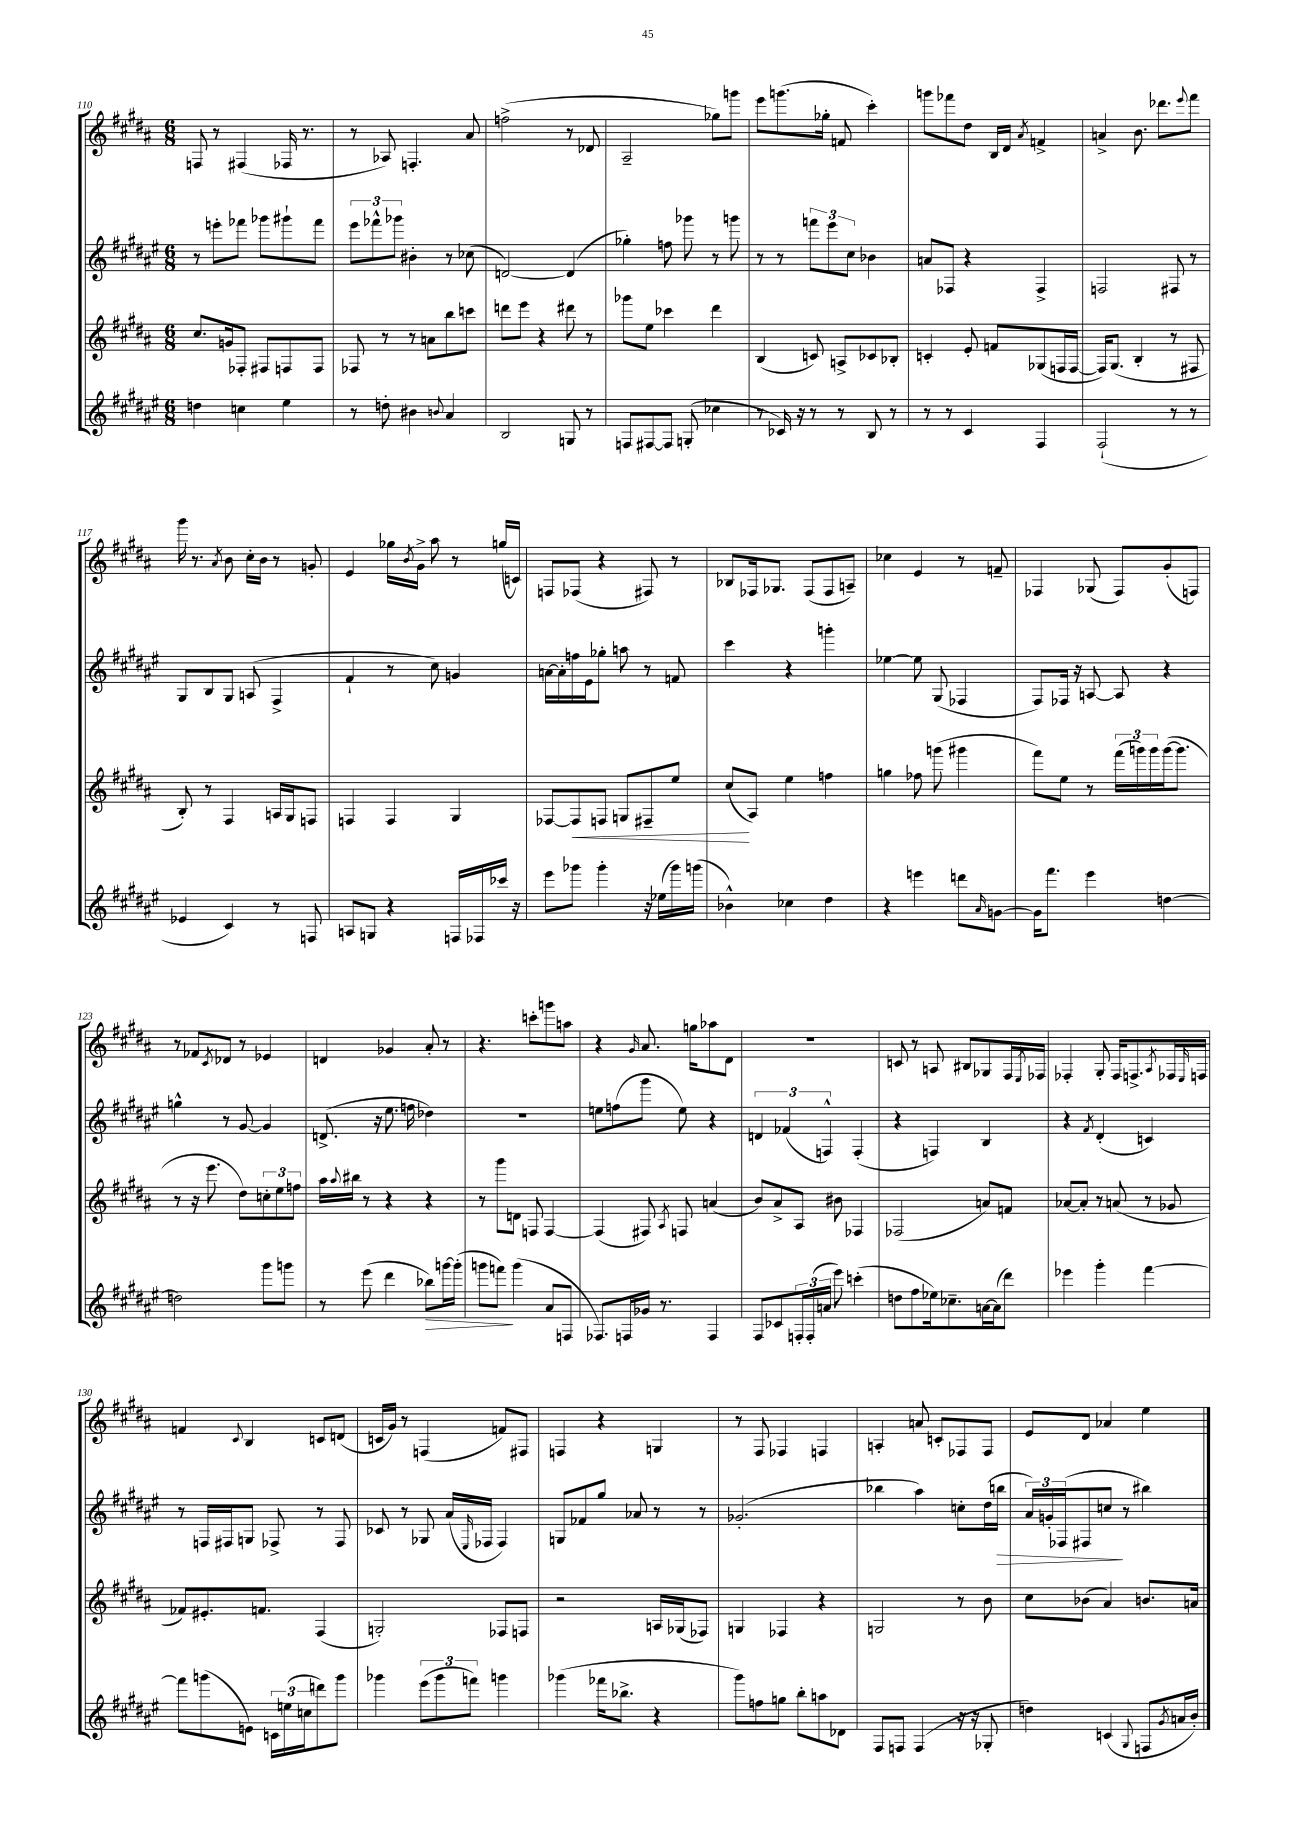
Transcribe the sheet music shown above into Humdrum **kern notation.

**kern	**kern	**kern	**kern
*staff4	*staff3	*staff2	*staff1
*clefG2	*clefG2	*clefG2	*clefG2
*k[f#c#g#d#a#e#]	*k[f#c#g#d#a#]	*k[f#c#g#d#a#e#]	*k[f#c#g#d#a#]
*M6/8	*M6/8	*M6/8	*M6/8
4dd	8.cc#	8r	8F
.	.	8eee'	8r
.	16g	.	.
4cc	8F-'	8fff-	(4F#
.	8F#	8ggg-	.
4ee#	8F	8ggg#`	16F-
.	.	.	8.r
.	8F	8fff-	.
=	=	=	=
8r	8F-	12eee#	8r
.	.	12fff-^^	.
8dd'	8r	.	8A-)
.	.	12ggg-	.
4b#	8r	4b#'	4.F'
.	8a	.	.
8qqb	.	.	.
4a#	8bb	8r	.
.	8ccc	(8cc-	8a#
=	=	=	=
2B	8ddd	[2d)	(2ff^
.	8eee	.	.
.	4r	.	.
8G	8ddd#	(4d]	8r
8r	8r	.	8d-
=	=	=	=
8F	8ggg-	4gg-')	2A#~
[8F#	8ee	.	.
8F#]	4ccc-	8ff	.
(8G'	.	8ggg-	.
4cc-	4ddd#	8r	8gg-)
.	.	8ggg	8ggg
=	=	=	=
8r	(4B	8r	8eee
16c-)	.	8r	(8.ggg
16r	.	.	.
8r	8c)	12fff	.
.	.	.	16gg-'
.	.	12eee#	.
8r	8A^	.	8f
.	.	12cc#	.
8B	8c-	4b-	4ccc#')
8r	8B-'	.	.
=	=	=	=
8r	4c'	8a	8ggg
8r	.	8F-	8fff-
4c#	8e'	4r	8dd#
.	8f	.	16B
.	.	.	16d#
.	.	.	8qa#
4F#	(8G-	4F-^	4f^
.	16F	.	.
.	[16F	.	.
=	=	=	=
(2F#`	16F])	2F	4a^
.	(8.G#	.	.
.	4B'	.	8.b
.	.	.	8.ddd-
8r	8r	8F#	.
.	.	.	8qqeee
8r	8F#	8r	8fff#
=	=	=	=
4e-	8B')	8G#	16ggg#
.	.	.	8.r
.	8r	8B	.
.	.	.	8qa#
4c#)	4F#	8G#	8b
.	.	(8A	16cc#'
.	.	.	16b
8r	16A	4F#^	8r
.	16G#	.	.
8F	8F	.	8g'
=	=	=	=
8A	4F	4f#`	4e
8G	.	.	.
4r	4F	8r	16gg-
.	.	.	8qb
.	.	.	16g#^
.	.	8cc#)	8aa#
16F	4G#	4g	8r
16F-	.	.	.
16ccc-	.	.	(16gg
16r	.	.	16c)
=	=	=	=
8eee#	[8F-	[16a	8F
.	.	16a']	.
8ggg-	8F-]	16ff	(8F-
.	.	16e#	.
4ggg-'	8F	8gg-'	4r
.	8G	8aa	.
16r	8F#~	8r	8F#)
(16ee-	.	.	.
16ggg-)	8ee	8f	8r
(16ggg	.	.	.
=	=	=	=
4b-^^)	(8cc#	4ccc#	8B-
.	8A#)	.	16F-
.	.	.	8.G-
4cc-	4ee	4r	.
.	.	.	(8F-
4dd#	4ff	4ggg'	8F-
.	.	.	8A~)
=	=	=	=
4r	4gg	[4ee-	4cc-
4eee	8ff-	8ee-]	4e
.	(8ggg	(8G#	.
8ddd	4ggg#	4F-	8r
16qqa#	.	.	.
[8g	.	.	8f~
=	=	=	=
16g]	8fff#)	8F#)	4F-
8.fff#	.	.	.
.	8ee	16F-	.
.	.	16r	.
4eee#	8r	[8A	(8G-
.	(24fff#	8A]	8F-)
.	24ggg)	.	.
.	24ggg	.	.
[4dd	([16ggg	4r	(8g#'
.	8.ggg]	.	.
.	.	.	8F)
=	=	=	=
2dd]	8r	4gg^^	8r
.	16r	.	8f-
.	8.eee	.	.
.	.	.	8qc#
.	.	8r	8d-
.	8dd#)	[8g#	8r
8ggg#	12cc'	4g#]	4e-
.	12ee	.	.
8ggg	.	.	.
.	12ff	.	.
=	=	=	=
8r	16aa#	(8.d^	4d
.	8qqaa#	.	.
.	16bb#	.	.
(8eee#	8r	.	.
.	.	16r	.
4ddd#	4r	8.ee#	4g-
.	.	16ff	.
8bb-)	4r	4dd-)	8a#'
[16ggg	.	.	8r
(16ggg']	.	.	.
=	=	=	=
8ggg	8r	2.r	4.r
8fff)	8ggg#	.	.
(4ggg	8d	.	.
.	8F	.	8ccc'
8a#	[4F	.	8ggg
8F	.	.	8aa
=	=	=	=
8.F-)	(4F]	8ee	4r
.	.	(8ff	.
16F	.	.	.
.	.	.	16qqg#
16g-	8F#)	8ggg#	8.a#
8.r	.	.	.
.	8qA#	.	.
.	8F	8ee)	.
.	.	.	16gg
4F	(4a	4r	8aa-
.	.	.	8d#
=	=	=	=
8F#	8b)	6d	2.r
8c-	8a#^	.	.
.	.	(6f-	.
24F'	8A#	.	.
(24F'	.	.	.
24a	.	6F^^)	.
8eee#)	8b#	.	.
(4ccc'	4F-	(4F'	.
=	=	=	=
8dd	(2F-	4r	8c
8ff#	.	.	8r
16ee-)	.	4F)	8A
8.cc-~	.	.	.
.	.	.	8B#
[16a	8a)	4B	8G-
(16a]	.	.	.
8ddd#)	8f	.	16F#
.	.	.	8qE
.	.	.	16F-
=	=	=	=
4eee-	[8a-	4r	4F-'
.	8a-']	.	.
.	.	8qf#	.
4ggg#'	8r	(4d#'	8G#'
.	(8a	.	16F-
.	.	.	8.F^
[4fff#	8r	4c)	.
.	.	.	8qA#
.	8g-	.	16F-
.	.	.	16qqE
.	.	.	16F
=	=	=	=
8fff#]	8f-)	8r	4f
(8ggg	8.e#'	16F	.
.	.	16F#	.
.	.	.	8qqc#
8e)	.	8G	4B
.	8.f	.	.
24c	.	8F-^	.
(24ee	.	.	.
24cc	.	.	.
8ddd)	(4F#	8r	8c
8ggg	.	8F-	(8d
=	=	=	=
4ggg-	2G')	8c-	16c
.	.	.	16g#)
.	.	8r	8r
(12eee#	.	8G-	(4F
12ggg-	.	.	.
.	.	(16a#	.
12fff)	.	.	.
.	.	16qqE#	.
.	.	16F-	.
4ggg	8F-	4F-)	8f)
.	8F	.	8F#
=	=	=	=
(4ggg-	2r	8G	4F
.	.	8f-	.
16fff-	.	8gg#	4r
8.bb-^	.	.	.
.	.	8a-	.
4r	16A	8r	4G
.	(16G-	.	.
.	8F-)	8r	.
=	=	=	=
8ggg#)	4G	(2.g-'	8r
8ff	.	.	8F#
8gg	4F-	.	4F-
8bb'	.	.	.
8aa	4r	.	4F
8d-	.	.	.
=	=	=	=
8F#	2G	4bb-	4A'
8F	.	.	.
(4F	.	4aa#)	8a
.	.	.	8c'
16r	8r	8cc'	8F-
16r	.	.	.
8G-'	8b	(16dd#	8F-
.	.	16bb	.
=	=	=	=
4dd)	8cc#	24a#)	8e
.	.	24g'	.
.	.	(24F-	.
.	(8b-	8F#	8d#
(4c	4a#)	8cc	4a-
.	.	8r	.
8qqG#	.	.	.
8F	8.b	4bb#)	4ee
8qg#	.	.	.
16a	.	.	.
16b')	16a	.	.
==	==	==	==
*-	*-	*-	*-
